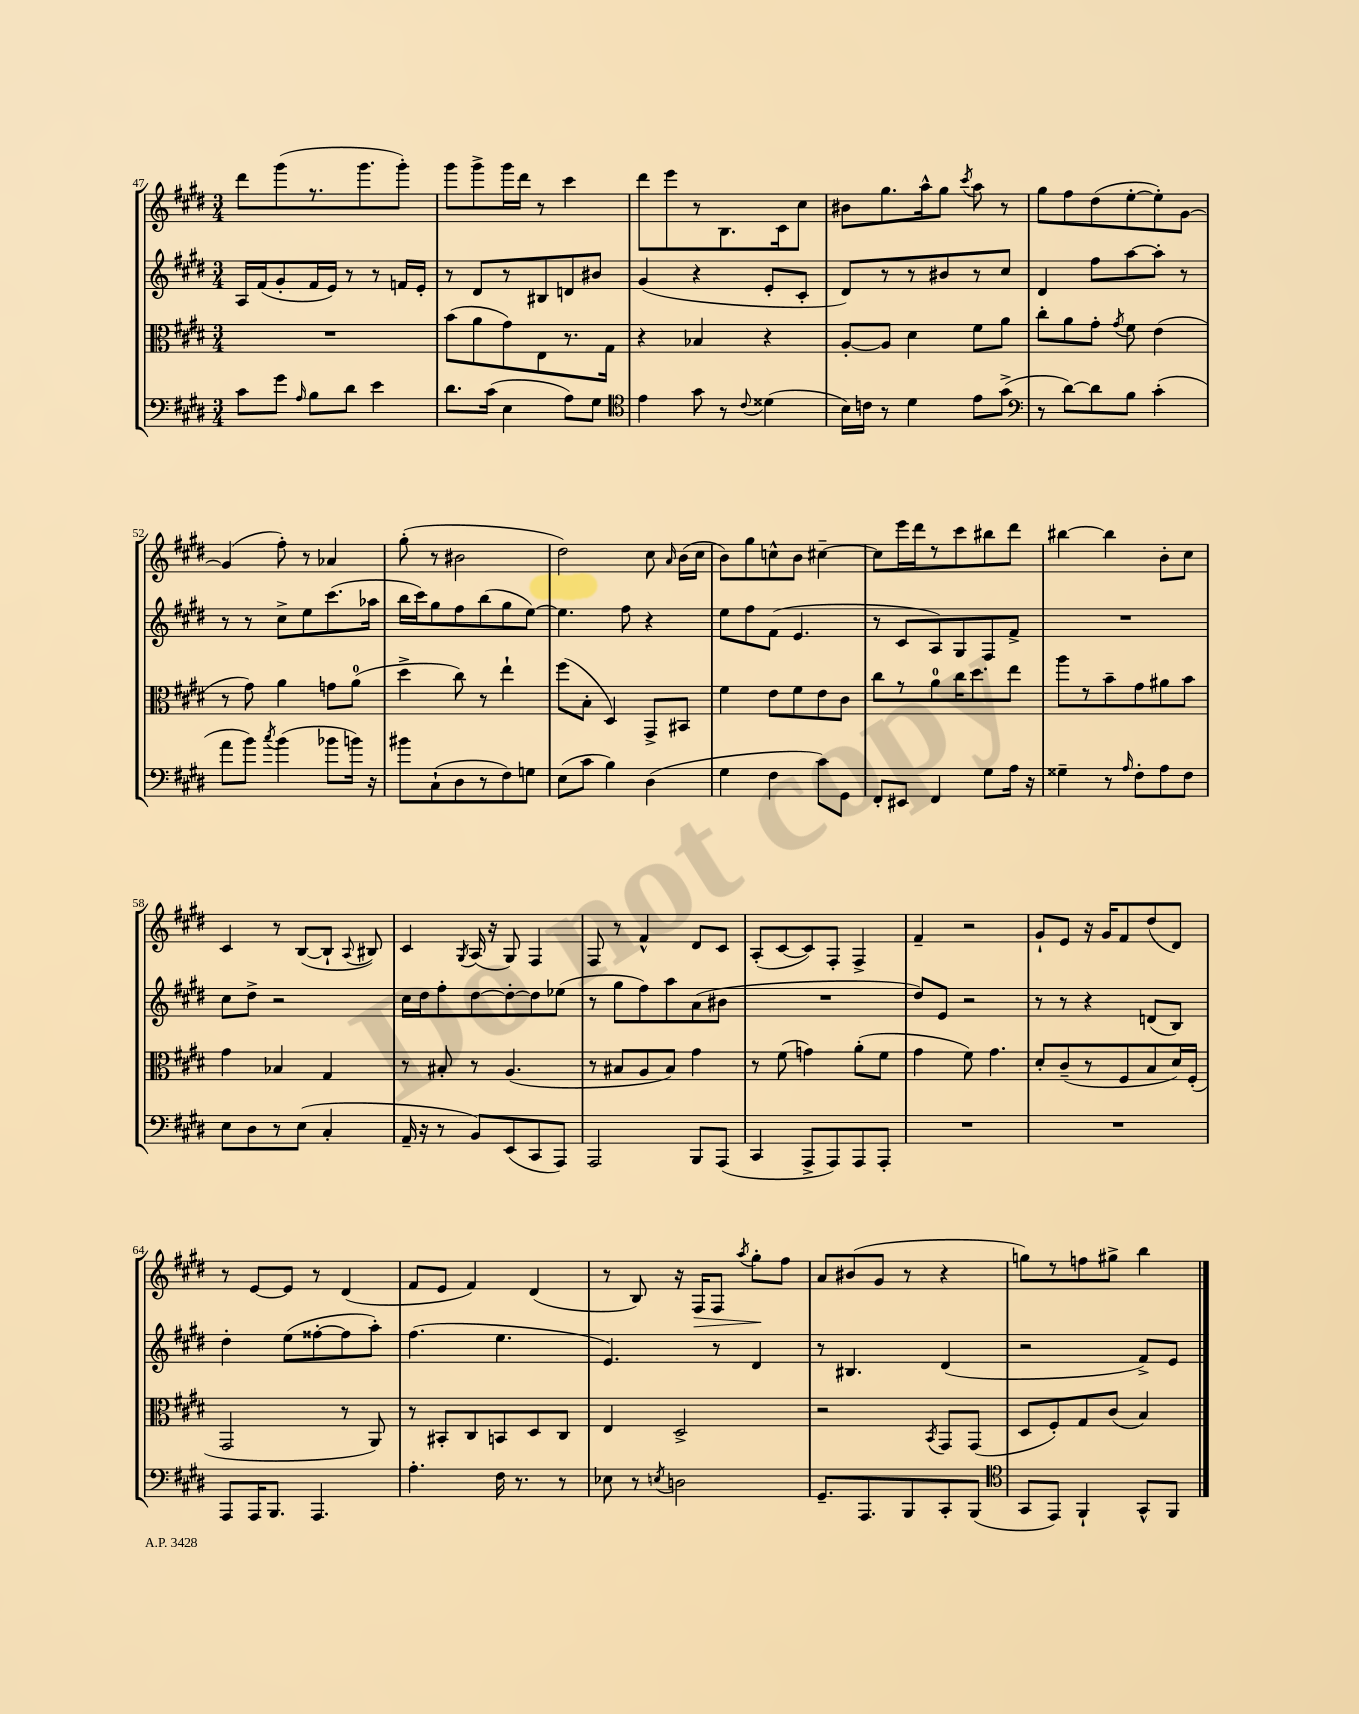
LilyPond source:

<<
\new StaffGroup <<
\new Staff = "s0" {
    \clef treble \key e \major \numericTimeSignature \time 3/4
    \autoBeamOff dis'''8[ gis'''8( r8. gis'''8. gis'''8]-.) |
    gis'''8[ gis'''8-> gis'''16 dis'''16] r8 cis'''4 |
    dis'''8[ e'''8 r8 b8. cis'16 cis''8] |
    bis'8[ gis''8. a''16-^ gis''8] \acciaccatura { cis'''8 } a''8 r8 |
    gis''8[ fis''8 dis''8( e''8~-. e''8-.) gis'8]~ |
    gis'4( fis''8-.) r8 aes'4 |
    gis''8-.( r8 bis'2 |
    dis''2) cis''8 \grace { a'16 } b'16[( cis''16] |
    b'8[) gis''8 c''8-^ b'8] cis''4~-- |
    cis''8[ e'''16 dis'''16 r8 cis'''8 bis''8 dis'''8] |
    bis''4~ bis''4 b'8[-. cis''8] |
    cis'4 r8 b8[~( b8]-! \appoggiatura { a8 } bis8) |
    cis'4 \acciaccatura { gis8 } a16( r16 gis8) fis4 |
    fis8 r8 fis'4-^ dis'8[ cis'8] |
    a8[-.( cis'8~ cis'8) fis8]-. fis4-> |
    fis'4-- r2 |
    gis'8[-! e'8] r16 gis'16[ fis'8 dis''8( dis'8]) |
    r8 e'8[~ e'8] r8 dis'4( |
    fis'8[ e'8] fis'4) dis'4( |
    r8 b8) r16 fis16[\> fis8] \acciaccatura { a''8 } gis''8[-.\! fis''8] |
    a'8[ bis'8( gis'8] r8 r4 |
    g''8[) r8 f''8 gis''8]-> b''4 \bar "|." |
}
\new Staff = "s1" {
    \clef treble \key e \major \numericTimeSignature \time 3/4
    \autoBeamOff a16[ fis'16( gis'8-. fis'16 e'16]) r8 r8 f'16[ e'16]-. |
    r8 dis'8[ r8 bis8 d'8 bis'8] |
    gis'4( r4 e'8[-. cis'8]-. |
    dis'8[) r8 r8 bis'8 r8 cis''8] |
    dis'4 fis''8[ a''8~ a''8]-. r8 |
    r8 r8 cis''8[-> e''8 cis'''8.( aes''16] |
    b''16[ cis'''16) gis''8 fis''8 b''8( gis''8 e''8]~) |
    e''4. fis''8 r4 |
    e''8[ fis''8 fis'8]( e'4. |
    r8 cis'8[ a8) gis8 fis8 fis'8]-> |
    R2. |
    cis''8[ dis''8]-> r2 |
    cis''16[ dis''16 fis''8-. dis''8~ dis''8~-. dis''8 ees''8]( |
    r8 gis''8[ fis''8) a''8 a'8( bis'8] |
    R2. |
    dis''8[) e'8] r2 |
    r8 r8 r4 d'8[( b8]) |
    dis''4-. e''8[( fisis''8~-. fisis''8 a''8]-.) |
    fis''4.( e''4. |
    e'4.) r8 dis'4 |
    r8 bis4. dis'4( |
    r2 fis'8[->) e'8] \bar "|." |
}
\new Staff = "s2" {
    \clef alto \key e \major \numericTimeSignature \time 3/4
    \autoBeamOff R2. |
    b'8[( a'8 gis'8) e8 r8. gis16] |
    r4 bes4 r4 |
    a8[~-. a8] dis'4 fis'8[ a'8] |
    cis''8[-. a'8 gis'8]-. \acciaccatura { gis'8 } fis'8 e'4( |
    r8 gis'8) a'4 g'8[ a'8]-0( |
    dis''4-> cis''8) r8 e''4-! |
    fis''8[( b8]-. dis4) gis,8[-> bis,8] |
    fis'4 e'8[ fis'8 e'8 cis'8] |
    cis''8[ r8 a'8-0 cis''16 dis''8. e''8] |
    a''8[ r8 b'8-- gis'8 ais'8 b'8] |
    gis'4 bes4 gis4 |
    r8 bis8-. r8 a4.( |
    r8 bis8[ a8 bis8]) gis'4 |
    r8 fis'8( g'4) a'8[-.( fis'8] |
    gis'4 fis'8) gis'4. |
    dis'8[-. cis'8--( r8 fis8 b8 dis'16) fis16]-.( |
    gis,2 r8 a,8) |
    r8 bis,8[-. cis8 b,8 dis8 cis8] |
    e4 dis2-> |
    r2 \acciaccatura { b,8 } gis,8[ gis,8]( |
    dis8[ fis8-.) gis8 cis'8]( b4) \bar "|." |
}
\new Staff = "s3" {
    \clef bass \key e \major \numericTimeSignature \time 3/4
    \autoBeamOff cis'8[ gis'8] \grace { a16 } b8[ dis'8] e'4 |
    dis'8.[ cis'16]( e4 a8[) gis8] |
    \clef tenor e'4 gis'8 r8 \appoggiatura { cis'8 } disis'4( |
    b16[) c'16] r8 dis'4 e'8[ gis'8]->( |
    \clef bass r8 dis'8[~) dis'8 b8] cis'4-.( |
    a'8[ b'8]) \acciaccatura { cis''8 } b'4( bes'8[ b'16]) r16 |
    bis'8[ cis8-!( dis8 r8 fis8) g8] |
    e8[( cis'8] b4) dis4( |
    gis4 fis4 cis'8[) gis,8] |
    fis,8[-. eis,8] fis,4 gis8[ a16] r16 |
    gisis4-- r8 \grace { a16 } fis8[-. a8 fis8] |
    e8[ dis8 r8 e8]( cis4-. |
    a,16-- r16 r8 b,8[) e,8( cis,8 a,,8]) |
    a,,2 b,,8[ a,,8]( |
    cis,4 a,,8[-> a,,8) a,,8 a,,8]-. |
    R2. |
    R2. |
    a,,8[ a,,16 b,,8.] a,,4. |
    a4.-. fis16 r8. r8 |
    ees8 r8 \acciaccatura { e8 } d2 |
    gis,8.[-- a,,8. b,,8 cis,8-. b,,8]( |
    \clef tenor gis,8[ e,8]) fis,4-! gis,8[-^ fis,8] \bar "|." |
}
>>
>>
\layout { \context { \Score currentBarNumber = #47 } }
